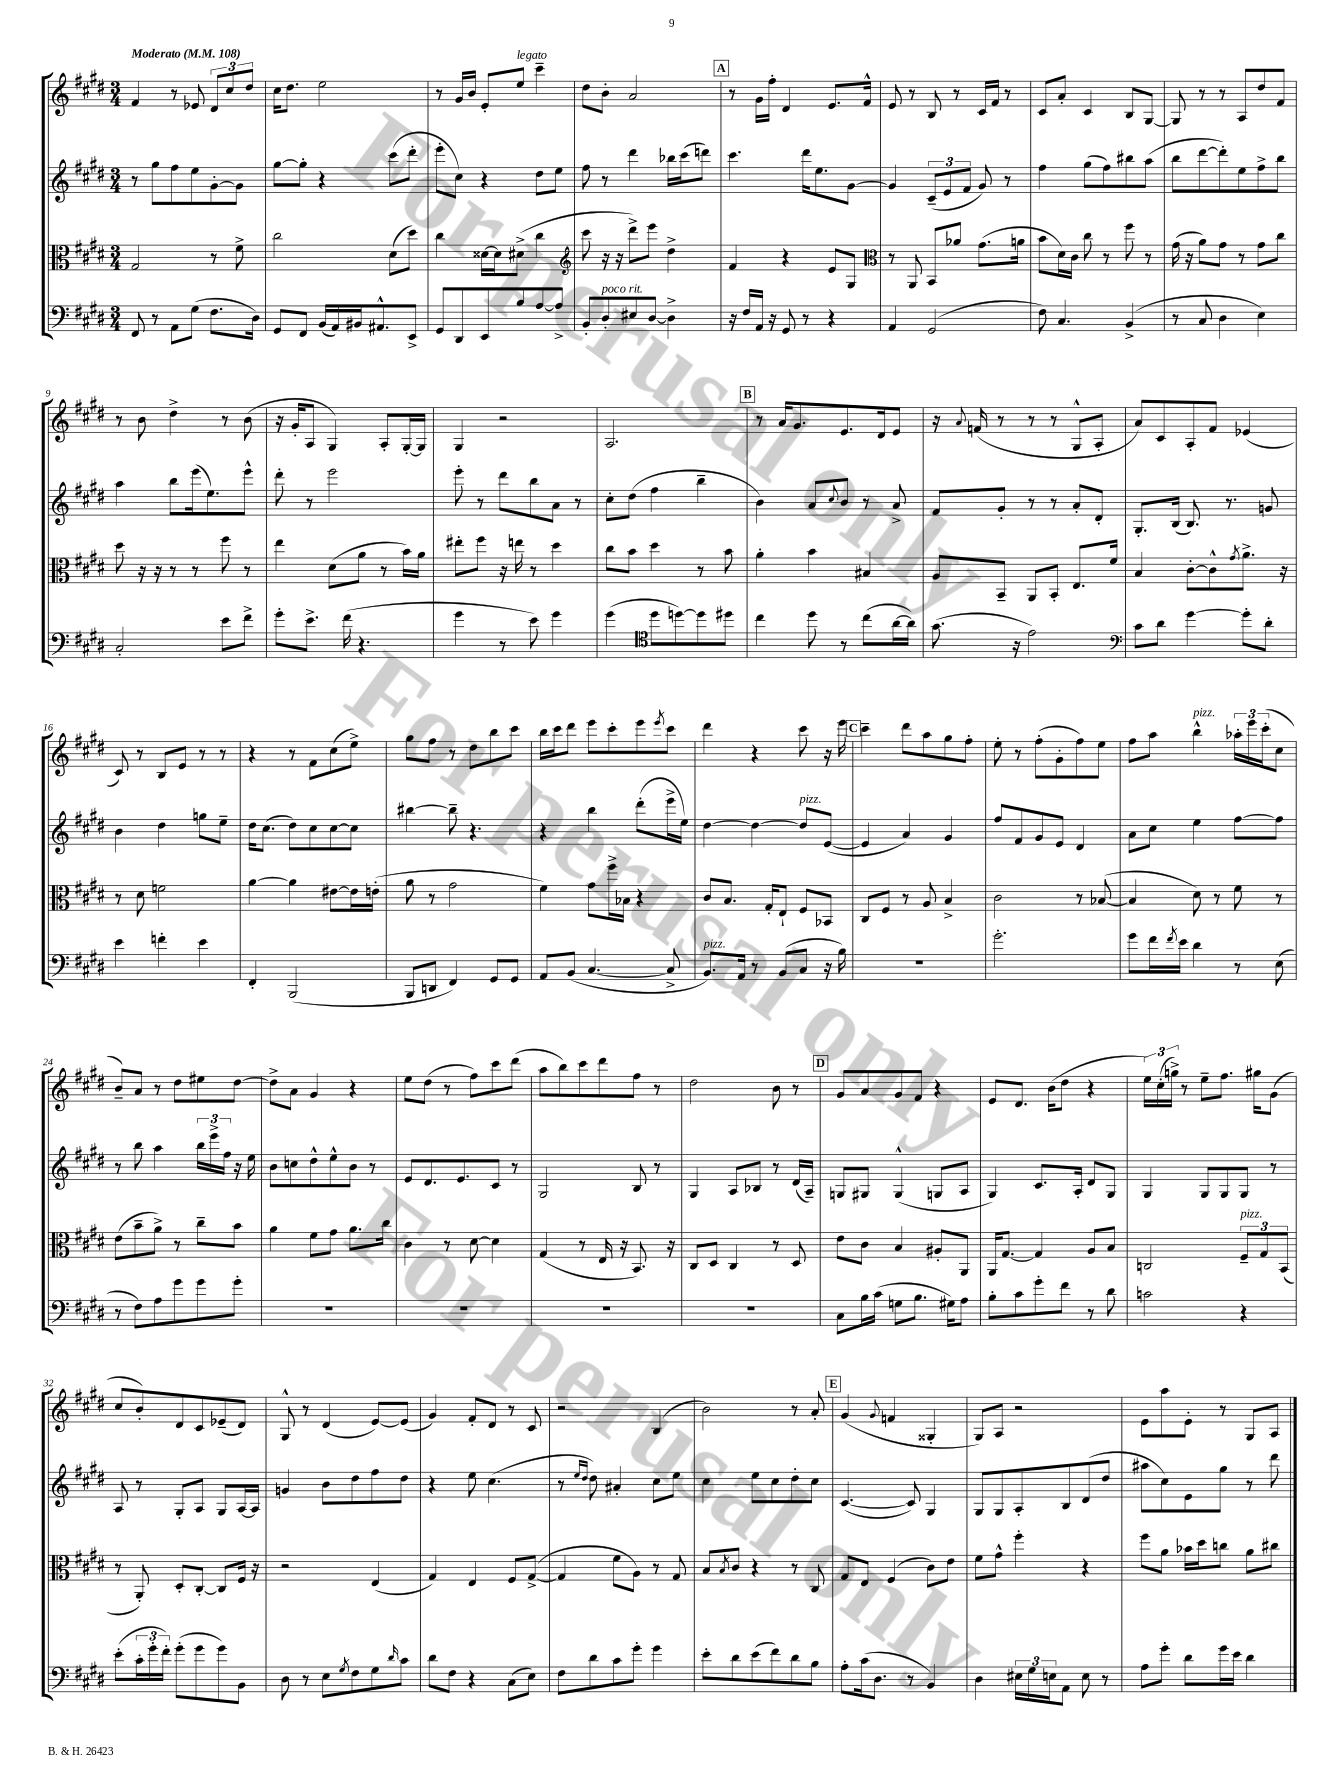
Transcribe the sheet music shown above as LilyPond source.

<<
\new StaffGroup <<
\new Staff = "s0" {
    \clef treble \key e \major \numericTimeSignature \time 3/4 \tempo "Moderato" 4 = 108
    fis'4 r8 ees'8 \tuplet 3/2 { dis'8 cis''8 dis''8 } |
    cis''16 dis''8. e''2 |
    r8 gis'16 b'16 e'8-. e''8^\markup { \italic "legato" } cis'''4-- |
    dis''8 b'8-. a'2 |
    \mark \markup { \box "A" } r8 gis'16 fis''16-. dis'4 e'8. fis'16-^ |
    e'8 r8 b8 r8 cis'16 fis'16 r8 |
    cis'8 a'8-. cis'4 b8 gis8~ |
    gis8 r8 r8 a8 dis''8 fis'8 |
    r8 b'8 dis''4-> r8 b'8( |
    r16 gis'16-. a8 gis4) a8-. gis16~-. gis16 |
    gis4 r2 |
    a2. |
    \mark \markup { \box "B" } r8 a'16 gis'8. e'8. dis'16 e'8 |
    r16 \appoggiatura { a'8 } f'16( r8 r8 r8 gis8-^ a8-. |
    a'8) cis'8 a8-. fis'8 ees'4( |
    cis'8) r8 b8 e'8 r8 r8 |
    r4 r8 fis'8 cis''8( e''8->) |
    gis''8 fis''8 r8 dis''8 b''8 cis'''8 |
    b''16 cis'''16 dis'''8 e'''8 cis'''8-. e'''8 \acciaccatura { e'''8 } cis'''8 |
    dis'''4 r4 cis'''8 r16 e'''16 |
    \mark \markup { \box "C" } cis'''4-- dis'''8 a''8 gis''8 fis''8-. |
    e''8-. r8 fis''8-.( gis'8-. fis''8) e''8 |
    fis''8 a''8 b''4-^^\markup { \italic "pizz." } \tuplet 3/2 { aes''16-. e'''16 cis'''16-.( } cis''8 |
    b'8--) a'8 r8 dis''8 eis''8 dis''8~ |
    dis''8-> a'8 gis'4 r4 |
    e''8 dis''8( r8 fis''8) cis'''8 dis'''8( |
    a''8 b''8) cis'''8 dis'''8 fis''8 r8 |
    dis''2 b'8 r8 |
    \mark \markup { \box "D" } gis'8 a'8 gis'8 fis'8 r4 |
    e'8 dis'8. b'16( dis''8 r4 |
    \tuplet 3/2 { e''16) cis''16-.( g''16->) } r8 e''8-- fis''8. gis''16 gis'8( |
    cis''8 b'8-.) dis'8 cis'8 ees'8--( dis'8) |
    gis8-^ r8 dis'4( e'8~) e'8( |
    gis'4) fis'8-. dis'8 r8 cis'8 |
    r2 b4( |
    b'2) r8 a'8-. |
    \mark \markup { \box "E" } gis'4( \appoggiatura { gis'8 } f'4 gisis4-. |
    gis8) a8 r2 |
    e'8 a''8 e'8-. r8 gis8 a8 \bar "|." |
}
\new Staff = "s1" {
    \clef treble \key e \major \numericTimeSignature \time 3/4
    r8 gis''8 fis''8 e''8 gis'8~-. gis'8 |
    gis''8~ gis''8-. r4 cis'''8( dis'''8-. |
    e'''8-. cis''8) r4 dis''8 e''8 |
    fis''8 r8 dis'''4 bes''16 cis'''16( d'''8) |
    \mark \markup { \box "A" } cis'''4. dis'''16 e''8. gis'8~ |
    gis'4 \tuplet 3/2 { cis'8--( e'8 fis'8 } gis'8) r8 |
    fis''4 gis''8( fis''8) bis''8 a''8( |
    b''8 dis'''8~ dis'''8-.) e''8 fis''8-> b''8 |
    a''4 b''8 e'''16( e''8.) e'''8-^ |
    dis'''8-. r8 e'''2 |
    e'''8-. r8 dis'''8 b''8 a'8 r8 |
    cis''8-. dis''8( fis''4 b''4-- |
    \mark \markup { \box "B" } b'4) a'8 \appoggiatura { cis''8 } b'8 r8 a'8-> |
    fis'8 gis'8-. r8 r8 a'8-. dis'8-. |
    gis8.-. b16( b8.) r8. g'8 |
    b'4 dis''4 g''8 e''8-- |
    dis''16 cis''8.( dis''8) cis''8 cis''8~ cis''8 |
    bis''4~ bis''8-- r4. |
    r4 b''4 dis'''8-.( e'''16-> e''16) |
    dis''4~ dis''4~ dis''8^\markup { \italic "pizz." } e'8~( |
    \mark \markup { \box "C" } e'4 a'4) gis'4 |
    fis''8 fis'8 gis'8 e'8 dis'4 |
    a'8 cis''8 e''4 fis''8~ fis''8 |
    r8 b''8 a''4 \tuplet 3/2 { b''16 e'''16-> fis''16 } r16 e''16 |
    b'8 c''8 dis''8-^ e''8-^ b'8 r8 |
    e'8 dis'8. e'8. cis'8 r8 |
    gis2 b8 r8 |
    gis4 a8 bes8 r8 dis'16( a16--) |
    \mark \markup { \box "D" } g8 gis8 gis4-^( g8 a8 |
    gis4) cis'8. a16-. dis'8 gis8 |
    gis4 gis8 gis8 gis8 r8 |
    a8 r8 gis8-. a8 gis8 a16~ a16 |
    g'4 b'8 dis''8 fis''8 dis''8 |
    r4 e''8 cis''4.( |
    r8 \grace { e''16 dis''16 } dis''8) ais'4-. cis''8 e''8 |
    cis''4 e''8 cis''8 dis''8-. cis''8 |
    \mark \markup { \box "E" } cis'4.~( cis'8) gis4 |
    gis8 gis8 a8-. b8 dis'8( dis''8 |
    ais''8 cis''8) e'8 gis''8 r8 dis'''8 \bar "|." |
}
\new Staff = "s2" {
    \clef alto \key e \major \numericTimeSignature \time 3/4
    gis2 r8 fis'8-> |
    cis''2 dis'8( dis''8) |
    cis''4 disis'16~ disis'16 dis'8->( cis''4 |
    \clef treble cis'''8 r16 r16 dis'''8->) e'''8 dis''4-> |
    \mark \markup { \box "A" } fis'4 r4 e'8 gis8 |
    \clef alto r8 a,8 b,8 aes'8 gis'8.( a'16 |
    b'8 dis'16) cis'16 cis''8 r8 fis''8 r8 |
    gis'16( r16 a'8) gis'8 r8 gis'8 cis''8 |
    dis''8 r16 r16 r8 r8 fis''8 r8 |
    e''4 dis'8( a'8 r8 b'16) a'16 |
    eis''8-. fis''8 r16 e''16 r8 dis''4 |
    cis''8 b'8 dis''4 r8 b'8 |
    \mark \markup { \box "B" } a'4-. b'4 bis4 |
    a8 b,8-- a,8 b,8-. e8. fis'16 |
    b4 cis'8~-. cis'8-^ \acciaccatura { gis'8 } a'8.-> r16 |
    r8 dis'8 f'2 |
    a'4~ a'4 eis'8~ eis'16 e'16-.( |
    a'8 r8 gis'2 |
    fis'4) gis'8 fis''16-> bes16 r4 |
    cis'8 b8. gis16-. e8-! fis8 bes,8 |
    \mark \markup { \box "C" } cis8 fis8 r8 a8 b4-> |
    cis'2 r8 bes8~( |
    bes4 dis'8) r8 fis'8 r8 |
    e'8( b'8-- a'8->) r8 cis''8-- b'8 |
    a'4 fis'8 gis'8 a'8. cis''16 |
    cis'4 r8 dis'8~ dis'4 |
    gis4( r8 e16 r16 b,8.) r16 |
    cis8 dis8 cis4 r8 dis8 |
    \mark \markup { \box "D" } e'8 cis'8 b4 ais8-. a,8 |
    a,16 gis8.~ gis4 a8 b8 |
    c2 \tuplet 3/2 { fis8--^\markup { \italic "pizz." } gis8 b,8( } |
    r8 a,8-.) dis8-. cis8~-. cis8 fis16 r16 |
    r2 e4( |
    gis4) e4 fis8 gis8~->( |
    gis4 fis'8 a8) r8 gis8 |
    b8 \acciaccatura { b8 } cis'8 r4 r8 cis8 |
    \mark \markup { \box "E" } gis8 e8 fis4( cis'8) e'8 |
    fis'8 gis'8-^ fis''4-. r4 |
    fis''8 a'8 bes'16 dis''16 c''8 a'8 cis''8 \bar "|." |
}
\new Staff = "s3" {
    \clef bass \key e \major \numericTimeSignature \time 3/4
    fis,8 r8 a,8 gis8( fis8. dis16) |
    gis,8 fis,8 b,16( a,16) bis,16 ais,8.-^ e,8-> |
    gis,8 dis,8 e,8 b8 a8~ a8-> |
    b,8-. dis8-.^\markup { \italic "poco rit." } eis8 dis8~ dis4-> |
    \mark \markup { \box "A" } r16 fis16 a,16 r16 gis,8 r8 r4 |
    a,4 gis,2( |
    fis8) cis4. b,4->( |
    r8 cis8 dis4 e4) |
    cis2-. e'8 fis'8-> |
    gis'8-. e'8.-> fis'16( r4. |
    gis'4 r8 e'8) gis'4 |
    gis'4( \clef tenor dis''8 d''8~) d''8 dis''8 |
    \mark \markup { \box "B" } cis''4 dis''8 r8 cis''8( a'16~ a'16) |
    gis'8.( r16 e'2) |
    \clef bass cis'8 dis'8 gis'4~ gis'8-. dis'8-. |
    e'4 f'4-. e'4 |
    fis,4-. b,,2( |
    b,,8 d,8 fis,4) gis,8 gis,8 |
    a,8 b,8( cis4.~ cis8-> |
    b,8.^\markup { \italic "pizz." }) a,16 r8 b,8( cis8 r16 b16) |
    \mark \markup { \box "C" } R2. |
    gis'2.-. |
    gis'8 fis'16 \acciaccatura { fis'8 } e'16 dis'4 r8 e8( |
    r8 fis8) a8 gis'8 gis'8 gis'8-. |
    R2. |
    R2. |
    R2. |
    R2. |
    \mark \markup { \box "D" } cis8 b16 cis'16( g8 b8. gis16) a8 |
    b8-. cis'8 gis'8-. fis'8 r8 dis'8 |
    c'2 r4 |
    e'8-.( \tuplet 3/2 { cis'16-. gis'16-. fis'16-.) } gis'8-.( gis'8 gis'8) b,8 |
    dis8 r8 e8 \acciaccatura { gis8 } fis8 gis8 \grace { dis'16 } cis'8 |
    dis'8 fis8 r4 cis8( e8) |
    fis8 dis'8 cis'8 gis'8-. gis'4 |
    e'8-. dis'8 e'8( fis'8) dis'8 b8 |
    \mark \markup { \box "E" } a8-. cis'16( dis8. r8 b,4) |
    dis4 \tuplet 3/2 { eis16 gis16 e16 } a,8 e8 r8 |
    a8 gis'8-. dis'8 gis'16 e'16 dis'4 \bar "|." |
}
>>
>>
